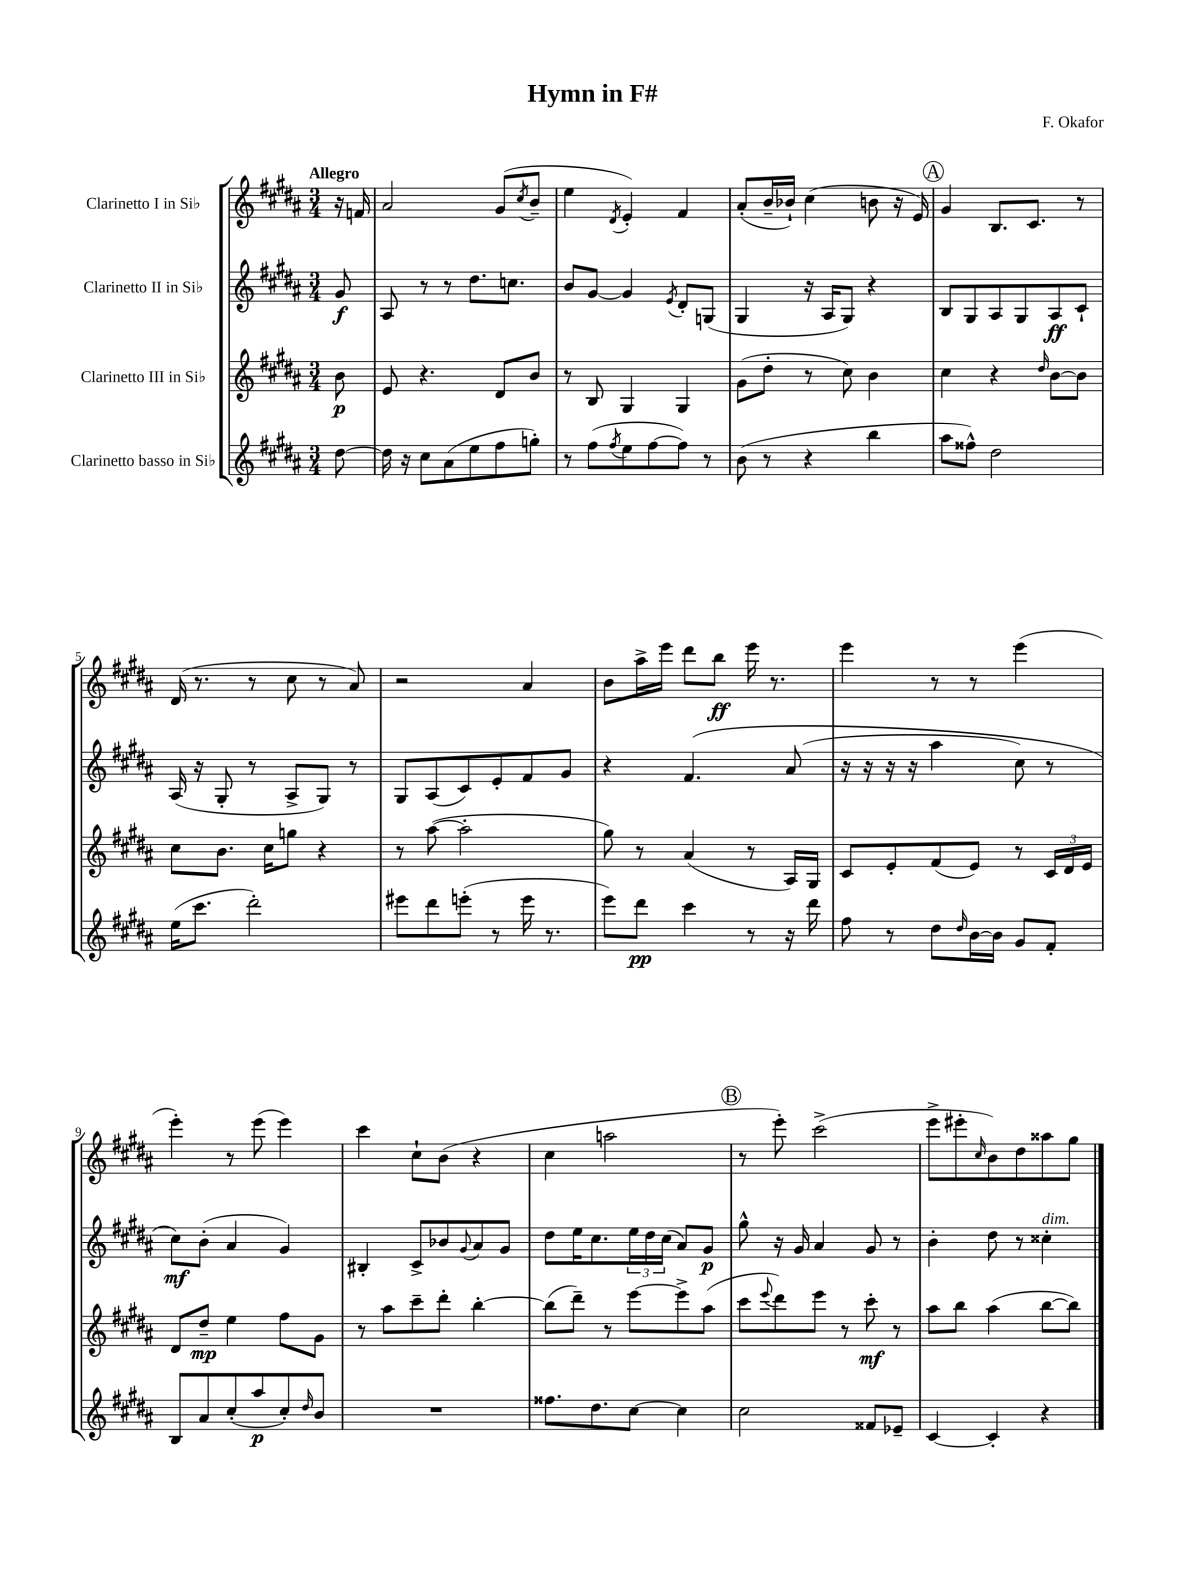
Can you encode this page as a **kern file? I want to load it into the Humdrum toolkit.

**kern	**dynam	**kern	**dynam	**kern	**dynam	**kern	**dynam
*part4	*part4	*part3	*part3	*part2	*part2	*part1	*part1
*staff4	*staff4	*staff3	*staff3	*staff2	*staff2	*staff1	*staff1
*I"Clarinetto basso in Si♭	*	*I"Clarinetto III in Si♭	*	*I"Clarinetto II in Si♭	*	*I"Clarinetto I in Si♭	*
*clefG2	*	*clefG2	*	*clefG2	*	*clefG2	*
*k[f#c#g#d#a#]	*	*k[f#c#g#d#a#]	*	*k[f#c#g#d#a#]	*	*k[f#c#g#d#a#]	*
*M3/4	*	*M3/4	*	*M3/4	*	*M3/4	*
=	=	=	=	=	=	=	=
!	!	!	!	!	!	!LO:TX:a:B:t=Allegro	!
[8dd#\	.	8b\	p	8g#/	f	16r	.
.	.	.	.	.	.	16fn/	.
=1	=1	=1	=1	=1	=1	=1	=1
16dd#\]	.	8e/	.	8A#/	.	2a#/	.
16r	.	.	.	.	.	.	.
8cc#\L	.	4.r	.	8r	.	.	.
(8a#\	.	.	.	8r	.	.	.
8ee\	.	.	.	8.dd#\L	.	.	.
8ff#\	.	8d#/L	.	.	.	(8g#/L	.
.	.	.	.	8.ccn\J	.	.	.
.	.	.	.	.	.	8qcc#/	.
8ggn'\J)	.	8b/J	.	.	.	8b~/J	.
=2	=2	=2	=2	=2	=2	=2	=2
8r	.	8r	.	8b/L	.	4ee\	.
(8ff#\L	.	8B/	.	[8g#/J	.	.	.
8qff#/	.	.	.	.	.	8qd#/	.
8ee\	.	4G#/	.	4g#/]	.	4e'/)	.
[8ff#\	.	.	.	.	.	.	.
.	.	.	.	8qe/	.	.	.
8ff#\J])	.	4G#/	.	8d#'/L	.	4f#/	.
8r	.	.	.	(8Gn/J	.	.	.
=3	=3	=3	=3	=3	=3	=3	=3
(8b\	.	(8g#\L	.	4G#/	.	(8a#'/L	.
8r	.	8dd#'\J	.	.	.	16b~/L	.
.	.	.	.	.	.	16b-X`/JJ)	.
4r	.	8r	.	16r	.	(4cc#\	.
.	.	.	.	16A#/KL	.	.	.
.	.	8cc#\)	.	8G#/J)	.	.	.
4bb\	.	4b\	.	4r	.	8bn\	.
.	.	.	.	.	.	16r	.
.	.	.	.	.	.	16e/)	.
!!LO:REH:place=s1:t=A
=4	=4	=4	=4	=4	=4	=4	=4
8aa#\L	.	4cc#\	.	8B/L	.	4g#/	.
8ff##X^^\J)	.	.	.	8G#/	.	.	.
2dd#\	.	4r	.	8A#/	.	8.B/L	.
.	.	.	.	8G#/	.	.	.
.	.	.	.	.	.	8.c#/J	.
.	.	16qqdd#/	.	.	.	.	.
.	.	[8b\L	.	8A#/	ff	.	.
.	.	8b\J]	.	8c#`/J	.	8r	.
!!LO:LB:g=z
=5	=5	=5	=5	=5	=5	=5	=5
(16ee\KL	.	8cc#\L	.	(16A#/	.	(16d#/	.
8.ccc#\J	.	.	.	16r	.	8.r	.
.	.	8.b\J	.	8G#'/	.	.	.
2ddd#'\)	.	.	.	8r	.	8r	.
.	.	16cc#\KL	.	.	.	.	.
.	.	8ggn\J	.	8A#^/L	.	8cc#\	.
.	.	4r	.	8G#/J)	.	8r	.
.	.	.	.	8r	.	8a#/)	.
=6	=6	=6	=6	=6	=6	=6	=6
8eee#X\L	.	8r	.	8G#/L	.	2r	.
8ddd#\	.	([8aa#\	.	(8A#/	.	.	.
(8eeen'\J	.	2aa#'\]	.	8c#/)	.	.	.
8r	.	.	.	8e'/	.	.	.
16eee\	.	.	.	8f#/	.	4a#/	.
8.r	.	.	.	.	.	.	.
.	.	.	.	8g#/J	.	.	.
=7	=7	=7	=7	=7	=7	=7	=7
8eee\L)	.	8gg#\)	.	4r	.	8b\L	.
8ddd#\J	pp	8r	.	.	.	16aa#^\L	.
.	.	.	.	.	.	16eee\JJ	.
4ccc#\	.	(4a#/	.	(4.f#/	.	8ddd#\L	.
.	.	.	.	.	.	8bb\J	ff
8r	.	8r	.	.	.	16eee\	.
.	.	.	.	.	.	8.r	.
16r	.	16A#/LL)	.	(8a#/	.	.	.
16ddd#\	.	16G#/JJ	.	.	.	.	.
=8	=8	=8	=8	=8	=8	=8	=8
8ff#\	.	8c#/L	.	16r	.	4eee\	.
.	.	.	.	16r	.	.	.
8r	.	8e'/	.	16r	.	.	.
.	.	.	.	16r	.	.	.
8dd#\L	.	(8f#/	.	4aa#\	.	8r	.
16qqdd#/	.	.	.	.	.	.	.
[16b\L	.	8e/J)	.	.	.	8r	.
16b\JJ]	.	.	.	.	.	.	.
8g#/L	.	8r	.	8cc#\)	.	(4eee\	.
8f#'/J	.	24c#/LL	.	8r	.	.	.
.	.	24d#/	.	.	.	.	.
.	.	24e/JJ	.	.	.	.	.
!!LO:LB:g=z
=9	=9	=9	=9	=9	=9	=9	=9
8B/L	.	8d#/L	.	8cc#\L)	mf	4eee'\)	.
8a#/	.	8dd#~/J	mp	(8b'\J	.	.	.
(8cc#'/	.	4ee\	.	4a#/	.	8r	.
8aa#/	p	.	.	.	.	(8eee\	.
8cc#'/)	.	8ff#\L	.	4g#/)	.	4eee\)	.
16qqdd#/	.	.	.	.	.	.	.
8b/J	.	8g#\J	.	.	.	.	.
=10	=10	=10	=10	=10	=10	=10	=10
2.r	.	8r	.	4B#X'/	.	4ccc#\	.
.	.	8aa#\L	.	.	.	.	.
.	.	8ccc#~\	.	8c#^/L	.	8cc#`\L	.
.	.	8ddd#'\J	.	8b-X/	.	(8b\J	.
.	.	.	.	8qqg#/	.	.	.
.	.	[4bb'\	.	8a#/	.	4r	.
.	.	.	.	8g#/J	.	.	.
=11	=11	=11	=11	=11	=11	=11	=11
8.ff##X\L	.	(8bb\L]	.	8dd#\L	.	4cc#\	.
.	.	8ddd#~\J)	.	16ee\K	.	.	.
8.dd#\	.	.	.	8.cc#\	.	.	.
.	.	8r	.	.	.	2aan\	.
[8cc#\J	.	[8eee\L	.	24ee\L	.	.	.
.	.	.	.	24dd#\	.	.	.
.	.	.	.	(24cc#\JJ	.	.	.
4cc#\]	.	8eee^\]	.	8a#/L)	.	.	.
.	.	(8aa#\J	.	8g#/J	p	.	.
!!LO:REH:place=s1:t=B
=12	=12	=12	=12	=12	=12	=12	=12
2cc#\	.	8ccc#\L	.	8gg#^^\	.	8r	.
.	.	8qqeee/	.	.	.	.	.
.	.	8ddd#\)	.	16r	.	8eee'\)	.
.	.	.	.	16g#/	.	.	.
.	.	8eee\J	.	4a#/	.	(2ccc#^\	.
.	.	8r	.	.	.	.	.
8f##X/L	.	8ccc#'\	mf	8g#/	.	.	.
8e-X~/J	.	8r	.	8r	.	.	.
=13	=13	=13	=13	=13	=13	=13	=13
[4c#/	.	8aa#\L	.	4b'\	.	8eee^\L	.
.	.	8bb\J	.	.	.	8eee#X'\	.
.	.	.	.	.	.	16qqcc#/	.
4c#'/]	.	(4aa#\	.	8dd#\	.	8b\)	.
.	.	.	.	8r	.	8dd#\	.
!	!	!	!	!LO:TX:a:i:t=dim.	!	!	!
4r	.	[8bb\L	.	4cc##X'\	.	8aa##X\	.
.	.	8bb\J])	.	.	.	8gg#\J	.
==	==	==	==	==	==	==	==
*-	*-	*-	*-	*-	*-	*-	*-
